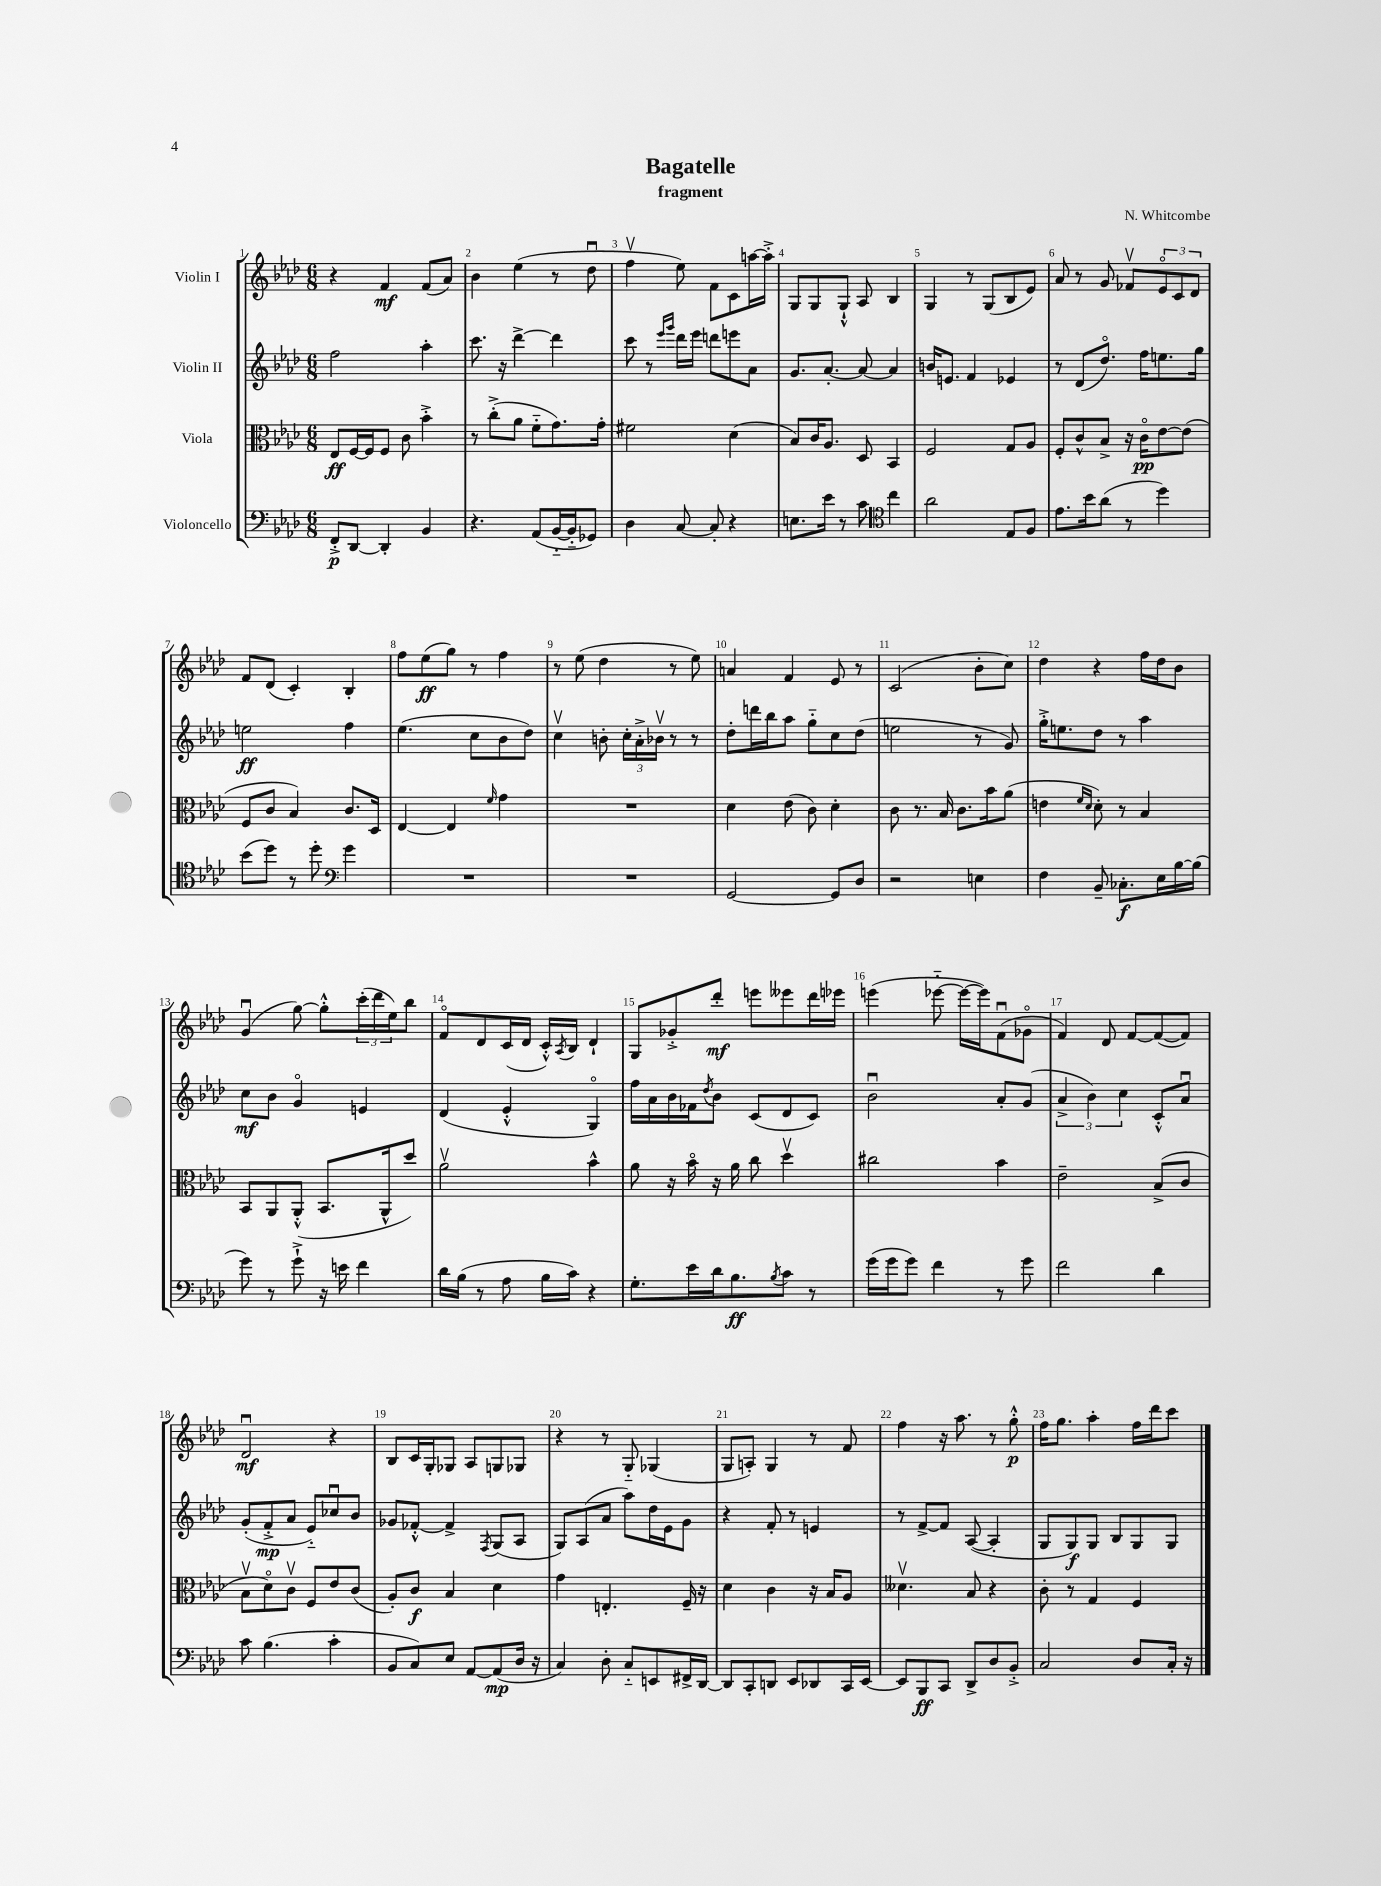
\header { title = "Bagatelle" composer = "N. Whitcombe" subtitle = "fragment" }
<<
\new StaffGroup <<
\new Staff = "s0" \with { instrumentName = "Violin I" } {
    \clef treble \key aes \major \numericTimeSignature \time 6/8
    r4 f'4\mf f'8( aes'8) |
    bes'4 ees''4( r8 des''8\downbow |
    f''4\upbow ees''8) f'8 c'8 a''16~ a''16-.-> |
    g8 g8 g8-!-^ aes8 bes4 |
    g4 r8 g8( bes8 ees'8) |
    aes'8 r8 g'8 fes'8\upbow \tuplet 3/2 { ees'8\flageolet c'8 des'8 } |
    f'8 des'8( c'4-.) bes4-. |
    f''8 ees''8\ff( g''8) r8 f''4 |
    r8 ees''8( des''4 r8 ees''8) |
    a'4 f'4 ees'8 r8 |
    c'2( bes'8-. c''8) |
    des''4 r4 f''16 des''16 bes'8 |
    g'4\downbow( g''8~) g''8-.-^ \tuplet 3/2 { c'''16-.( des'''16 ees''16) } bes''8 |
    f'8\flageolet des'8 c'16( des'16 c'16-.-^) \acciaccatura { aes8 } bes16 des'4-! |
    g8 ges'8-.-> des'''8-.\mf e'''8 eeses'''8 des'''16 ees'''16 |
    e'''4( ees'''8~-_ ees'''16~ ees'''16) f'8\downbow( ges'8\flageolet |
    f'4) des'8 f'8~ f'8~( f'8) |
    des'2\downbow\mf r4 |
    bes8 c'16 g16-. ges8 aes8 g8 ges8 |
    r4 r8 g8-_ ges4( |
    g8 a8-.) g4 r8 f'8 |
    f''4 r16 aes''8. r8 g''8-.-^\p |
    f''16 g''8. aes''4-. f''16 des'''16 c'''8 \bar "|." |
}
\new Staff = "s1" \with { instrumentName = "Violin II" } {
    \clef treble \key aes \major \numericTimeSignature \time 6/8
    f''2 aes''4-. |
    c'''8. r16 des'''4~-> des'''4 |
    c'''8 r8 \grace { ees'''16 g'''16 } des'''16 ees'''16 d'''8 e'''8 aes'8 |
    g'8. aes'8.~-. aes'8~ aes'4 |
    b'16 e'8. f'4 ees'4 |
    r8 des'8( des''8.\flageolet) f''16 e''8. g''16 |
    e''2\ff f''4 |
    ees''4.( c''8 bes'8 des''8) |
    c''4\upbow b'8-. \tuplet 3/2 { c''16-. aes'16-.-> bes'16\upbow } r8 r8 |
    des''8-. d'''16 bes''16 aes''8 g''8-_ c''8 des''8( |
    e''2 r8 g'8) |
    g''16-.-> e''8. des''8 r8 aes''4 |
    c''8\mf bes'8 g'4\flageolet e'4 |
    des'4( ees'4-.-^ g4\flageolet) |
    f''16 aes'16 bes'16 fes'16 \acciaccatura { des''8 } bes'8 c'8( des'8 c'8) |
    bes'2\downbow aes'8-. g'8( |
    \tuplet 3/2 { aes'4-> bes'4) c''4 } c'8-.-^ aes'8\downbow |
    g'8-.( f'8-.->\mp aes'8 ees'8-_) ces''8\downbow bes'8 |
    ges'8 fes'8~-.-^ fes'4-> \acciaccatura { f8 } g8( aes8 |
    g8) aes8( aes'8 aes''8) des''16 ees'16 g'8 |
    r4 f'8-. r8 e'4 |
    r8 f'8~-> f'8 aes8~( aes4-. |
    g8 g8\f) g8 bes8 g8 g8 \bar "|." |
}
\new Staff = "s2" \with { instrumentName = "Viola" } {
    \clef alto \key aes \major \numericTimeSignature \time 6/8
    ees8\ff f16~ f16 f8 c'8 bes'4-.-> |
    r8 c''8-.->( aes'8 f'8-_ g'8.) g'16-. |
    fis'2 des'4( |
    bes8) c'16 aes8. des8 bes,4 |
    f2 g8 aes8 |
    f8-. c'8-^ bes8-> r16 c'16\flageolet\pp ees'8~ ees'8( |
    f8 c'8 bes4) c'8. des16 |
    ees4~ ees4 \grace { f'16 } g'4 |
    R2. |
    des'4 ees'8( c'8) des'4-. |
    c'8 r8. bes16 c'8. bes'16 aes'8( |
    e'4 \grace { f'16 des'16 } des'8-.) r8 bes4 |
    bes,8 aes,8 aes,8-.-^( bes,8. aes,16-^ des''8) |
    aes'2\upbow bes'4-^ |
    aes'8 r16 bes'16\flageolet r16 aes'16 c''8 des''4\upbow |
    cis''2 bes'4 |
    ees'2-- bes8->( c'8 |
    bes8\upbow des'8\flageolet) c'8\upbow f8 ees'8 c'8( |
    aes8-.) c'8\f bes4 des'4 |
    g'4 e4.-. f16-- r16 |
    des'4 c'4 r16 bes16 aes8 |
    deses'4.\upbow bes8 r4 |
    c'8-. r8 g4 f4 \bar "|." |
}
\new Staff = "s3" \with { instrumentName = "Violoncello" } {
    \clef bass \key aes \major \numericTimeSignature \time 6/8
    f,8-.->\p des,8~ des,4-. bes,4 |
    r4. aes,8( bes,16~-_ bes,16-_ ges,8) |
    des4 c8~ c8-. r4 |
    e8. ees'16 r8 c'8 \clef tenor c''4 |
    aes'2 ees8 f8 |
    ees'8. bes'16 aes'8( r8 des''4) |
    bes'8( des''8) r8 des''8-. \clef bass g'4 |
    R2. |
    R2. |
    g,2~ g,8 des8 |
    r2 e4 |
    f4 bes,8-- ces8.-.\f ees16 bes16~ bes16( |
    g'8) r8 g'8-!-> r16 e'16 f'4 |
    des'16 bes16( r8 aes8 bes16 c'16) r4 |
    g8.-. ees'16 des'16 bes8.\ff \acciaccatura { bes8 } c'8 r8 |
    g'16( g'16 g'8) f'4 r8 g'8 |
    f'2 des'4 |
    c'8 bes4.( c'4-. |
    bes,8 c8) ees8 aes,8~ aes,8\mp( des16 r16 |
    c4) des8-. c8-_ e,8 fis,16-> des,16~ |
    des,8 c,8-. d,8 ees,8 des,8 c,16 ees,16~ |
    ees,8 bes,,8\ff c,8 des,8-> des8 bes,8-.-> |
    c2 des8 c16-. r16 \bar "|." |
}
>>
>>
\layout { \context { \Score \override BarNumber.break-visibility = ##(#f #t #t) barNumberVisibility = #all-bar-numbers-visible } }
